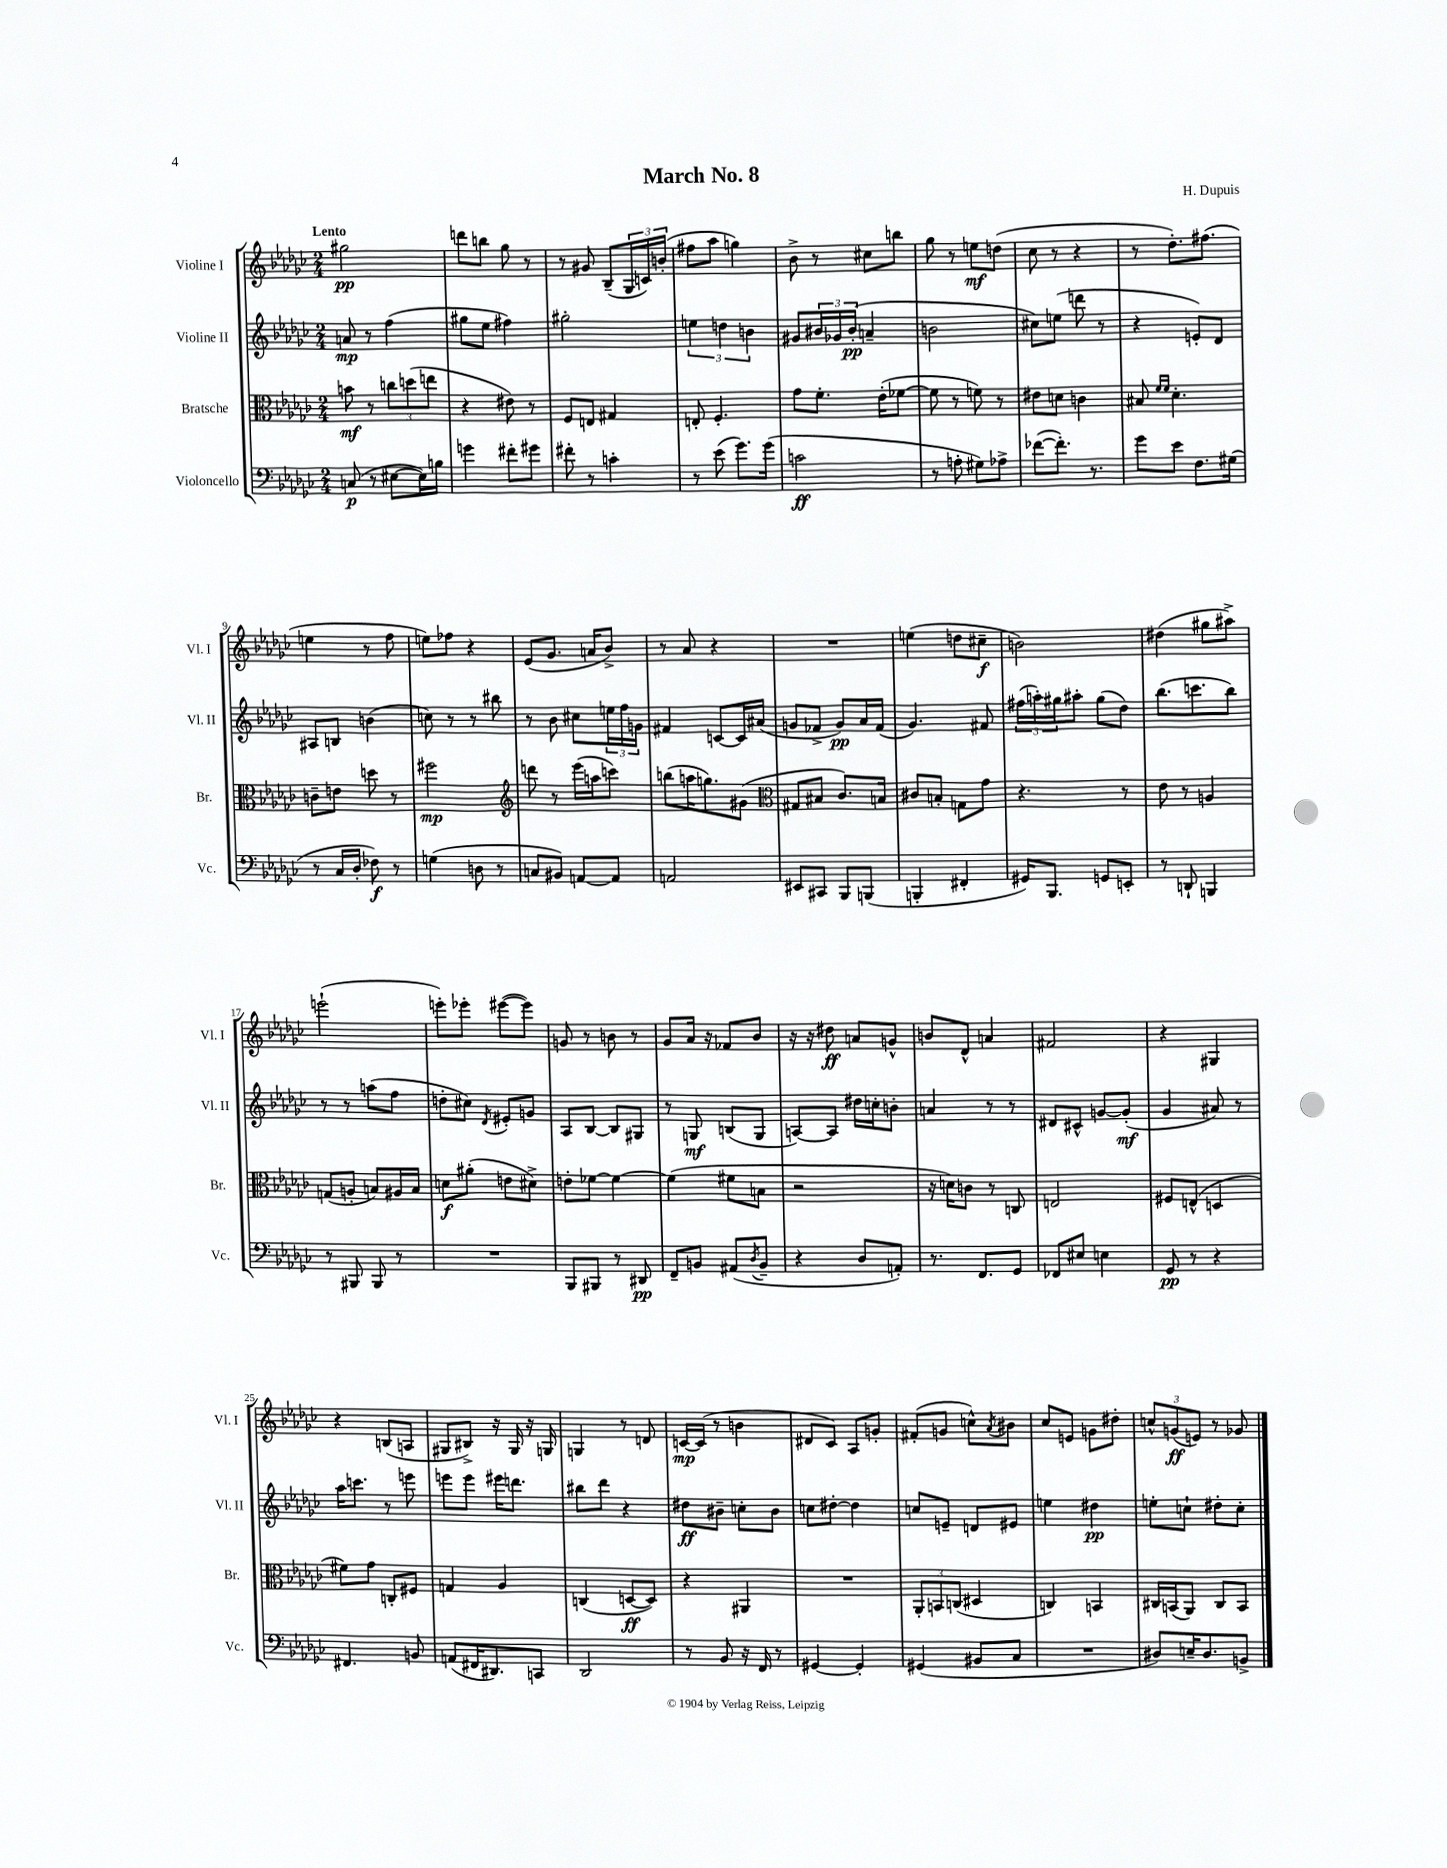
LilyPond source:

\header { title = "March No. 8" composer = "H. Dupuis" }
<<
\new StaffGroup <<
\new Staff = "s0" \with { instrumentName = "Violine I" shortInstrumentName = "Vl. I" } {
    \clef treble \key ges \major \numericTimeSignature \time 2/4 \tempo "Lento"
    gis''2\pp |
    d'''8 b''8 ges''8 r8 |
    r8 gis'8 bes8--( \tuplet 3/2 { ges16 c'16) b'16-.( } |
    fis''8 aes''8 g''4) |
    bes'8-> r8 cis''8 b''8 |
    ges''8 r8 e''8\mf d''8( |
    ces''8 r8 r4 |
    r8 des''8.-.) fis''8.( |
    e''4 r8 f''8 |
    e''8) fes''8 r4 |
    ees'8( ges'8. a'16 bes'8->) |
    r8 aes'8 r4 |
    R2 |
    e''4( d''8 cis''8--\f |
    b'2) |
    dis''4( gis''8 ais''8->) |
    e'''2-!( |
    e'''8-.) ees'''8-. eis'''8~( eis'''8) |
    g'8 r8 b'8 r8 |
    ges'8 aes'16 r16 fes'8 bes'8 |
    r16 r16 dis''8\ff a'8 g'8-^ |
    b'8 des'8-^ a'4 |
    fis'2 |
    r4 gis4 |
    r4 b8( a8 |
    gis8 bis8->) r16 gis16 r16 g16 |
    g4 r8 d'8 |
    c'16~\mp c'16( r8 b'4 |
    dis'8 ces'8) aes8 g'8-. |
    fis'8-.( g'8 c''8-^) \acciaccatura { aes'8 } bis'8 |
    ces''8 e'8 g'8 dis''8-. |
    \tuplet 3/2 { c''8-^ g'8\ff( e'8) } r8 ges'8 \bar "|." |
}
\new Staff = "s1" \with { instrumentName = "Violine II" shortInstrumentName = "Vl. II" } {
    \clef treble \key ges \major \numericTimeSignature \time 2/4
    a'8\mp r8 f''4( |
    gis''8 ees''8 fis''4) |
    gis''2-. |
    \tuplet 3/2 { e''4 d''4 b'4 } |
    gis'8 \tuplet 3/2 { bis'16 ges'16 bis'16-.\pp( } a'4-- |
    b'2 |
    cis''8) e''8( d'''8 r8 |
    r4 e'8-.) des'8 |
    ais8 b8 b'4( |
    c''8) r8 r8 bis''8 |
    r8 bes'8 cis''8 \tuplet 3/2 { e''16 f''16 g'16 } |
    fis'4 c'8~ c'16 ais'16( |
    g'8 fes'8-> g'8\pp) aes'16 fes'16( |
    ges'4.) fis'8 |
    \tuplet 3/2 { fis''16( a''16-.) gis''16 } ais''8-. gis''8( des''8) |
    bes''8.( c'''8. bes''8) |
    r8 r8 a''8( f''8 |
    d''8-. cis''8) \acciaccatura { des'8 } eis'8-. g'8 |
    aes8 bes8~ bes8 gis8 |
    r8 g8\mf b8( g8 |
    a8~) a8 dis''16 c''16-. b'8-. |
    a'4 r8 r8 |
    dis'8 cis'8-^ g'8~ g'8-.\mf( |
    ges'4 ais'8) r8 |
    aes''16 c'''8. r8 e'''8 |
    e'''8 e'''8 eis'''16 d'''8. |
    bis''8 des'''8 r4 |
    dis''8\ff bis'8-- c''8-. bis'8 |
    c''8 dis''8~-. dis''4 |
    c''8 e'8-- d'8 eis'8 |
    e''4 dis''4\pp |
    e''8-. c''8-! dis''8-. c''8-. \bar "|." |
}
\new Staff = "s2" \with { instrumentName = "Bratsche" shortInstrumentName = "Br." } {
    \clef alto \key ges \major \numericTimeSignature \time 2/4
    b'8\mf r8 \tuplet 3/2 { c''8 d''8( e''8 } |
    r4 eis'8) r8 |
    f8 e8 gis4 |
    e8-. f4.-. |
    ges'8 f'8.-. ees'16-.( fes'8~ |
    fes'8 r8 f'8) r8 |
    eis'8 d'8 c'4 |
    bis8 \grace { f'16 f'16 } des'4.-. |
    c'8-- e'8 d''8 r8 |
    fis''2\mp |
    \clef treble d'''8 r8 ees'''16( a''16 c'''8) |
    b''8( a''16 g''8.) gis'8( |
    \clef alto gis8 bis8 ces'8.) b16 |
    cis'8 b8-. g8 ges'8 |
    r4. r8 |
    ees'8 r8 a4 |
    g8( a8-. b8) ais16 b16 |
    d'8\f ais'8-.( e'8 dis'8->) |
    e'8-. fes'8~ fes'4~ |
    fes'4( fis'8 b8 |
    r2 |
    r16 d'16) c'8 r8 c8 |
    e2 |
    fis8 e8-^( d4 |
    fis'8) ges'8 c8-. fis8 |
    g4 aes4 |
    c4( d8~\ff d8) |
    r4 ais,4 |
    R2 |
    \tuplet 3/2 { aes,8-. b,8 c8( } dis4 |
    c4) b,4 |
    cis16 b,16( aes,8) cis8 b,8 \bar "|." |
}
\new Staff = "s3" \with { instrumentName = "Violoncello" shortInstrumentName = "Vc." } {
    \clef bass \key ges \major \numericTimeSignature \time 2/4
    c8\p( r8 eis8~ eis16) b16 |
    g'4 fis'8-. gis'8 |
    fis'8-. r8 c'4-. |
    r8 ees'8( ges'8.) ges'16( |
    c'2\ff |
    r8 a8-. gis8) aes8-> |
    fes'8~( fes'8.-.) r8. |
    ges'8 ees'8 f8. gis16( |
    r8 ces16 des16-. fes8\f) r8 |
    g4( d8 r8 |
    c8 bis,8) a,8~ a,8 |
    a,2 |
    eis,8 cis,8 bes,,8 b,,8( |
    b,,4-. fis,4-. |
    gis,16) bes,,8. g,8 e,8-. |
    r8 d,8-! b,,4 |
    r8 bis,,8 bis,,8 r8 |
    R2 |
    bes,,8 bis,,8 r8 dis,8\pp |
    f,8-- b,8 ais,8( \acciaccatura { des8 } b,8-- |
    r4 des8 a,8-.) |
    r8. f,8. ges,8 |
    fes,8 eis8 e4 |
    ges,8\pp r8 r4 |
    fis,4. b,8 |
    a,8( fis,16 dis,8.) c,8 |
    des,2 |
    r8 bes,8 r16 f,16 r8 |
    gis,4~ gis,4-. |
    gis,4( bis,8 ces8 |
    R2 |
    dis8) e16-- dis8. b,8-> \bar "|." |
}
>>
>>
